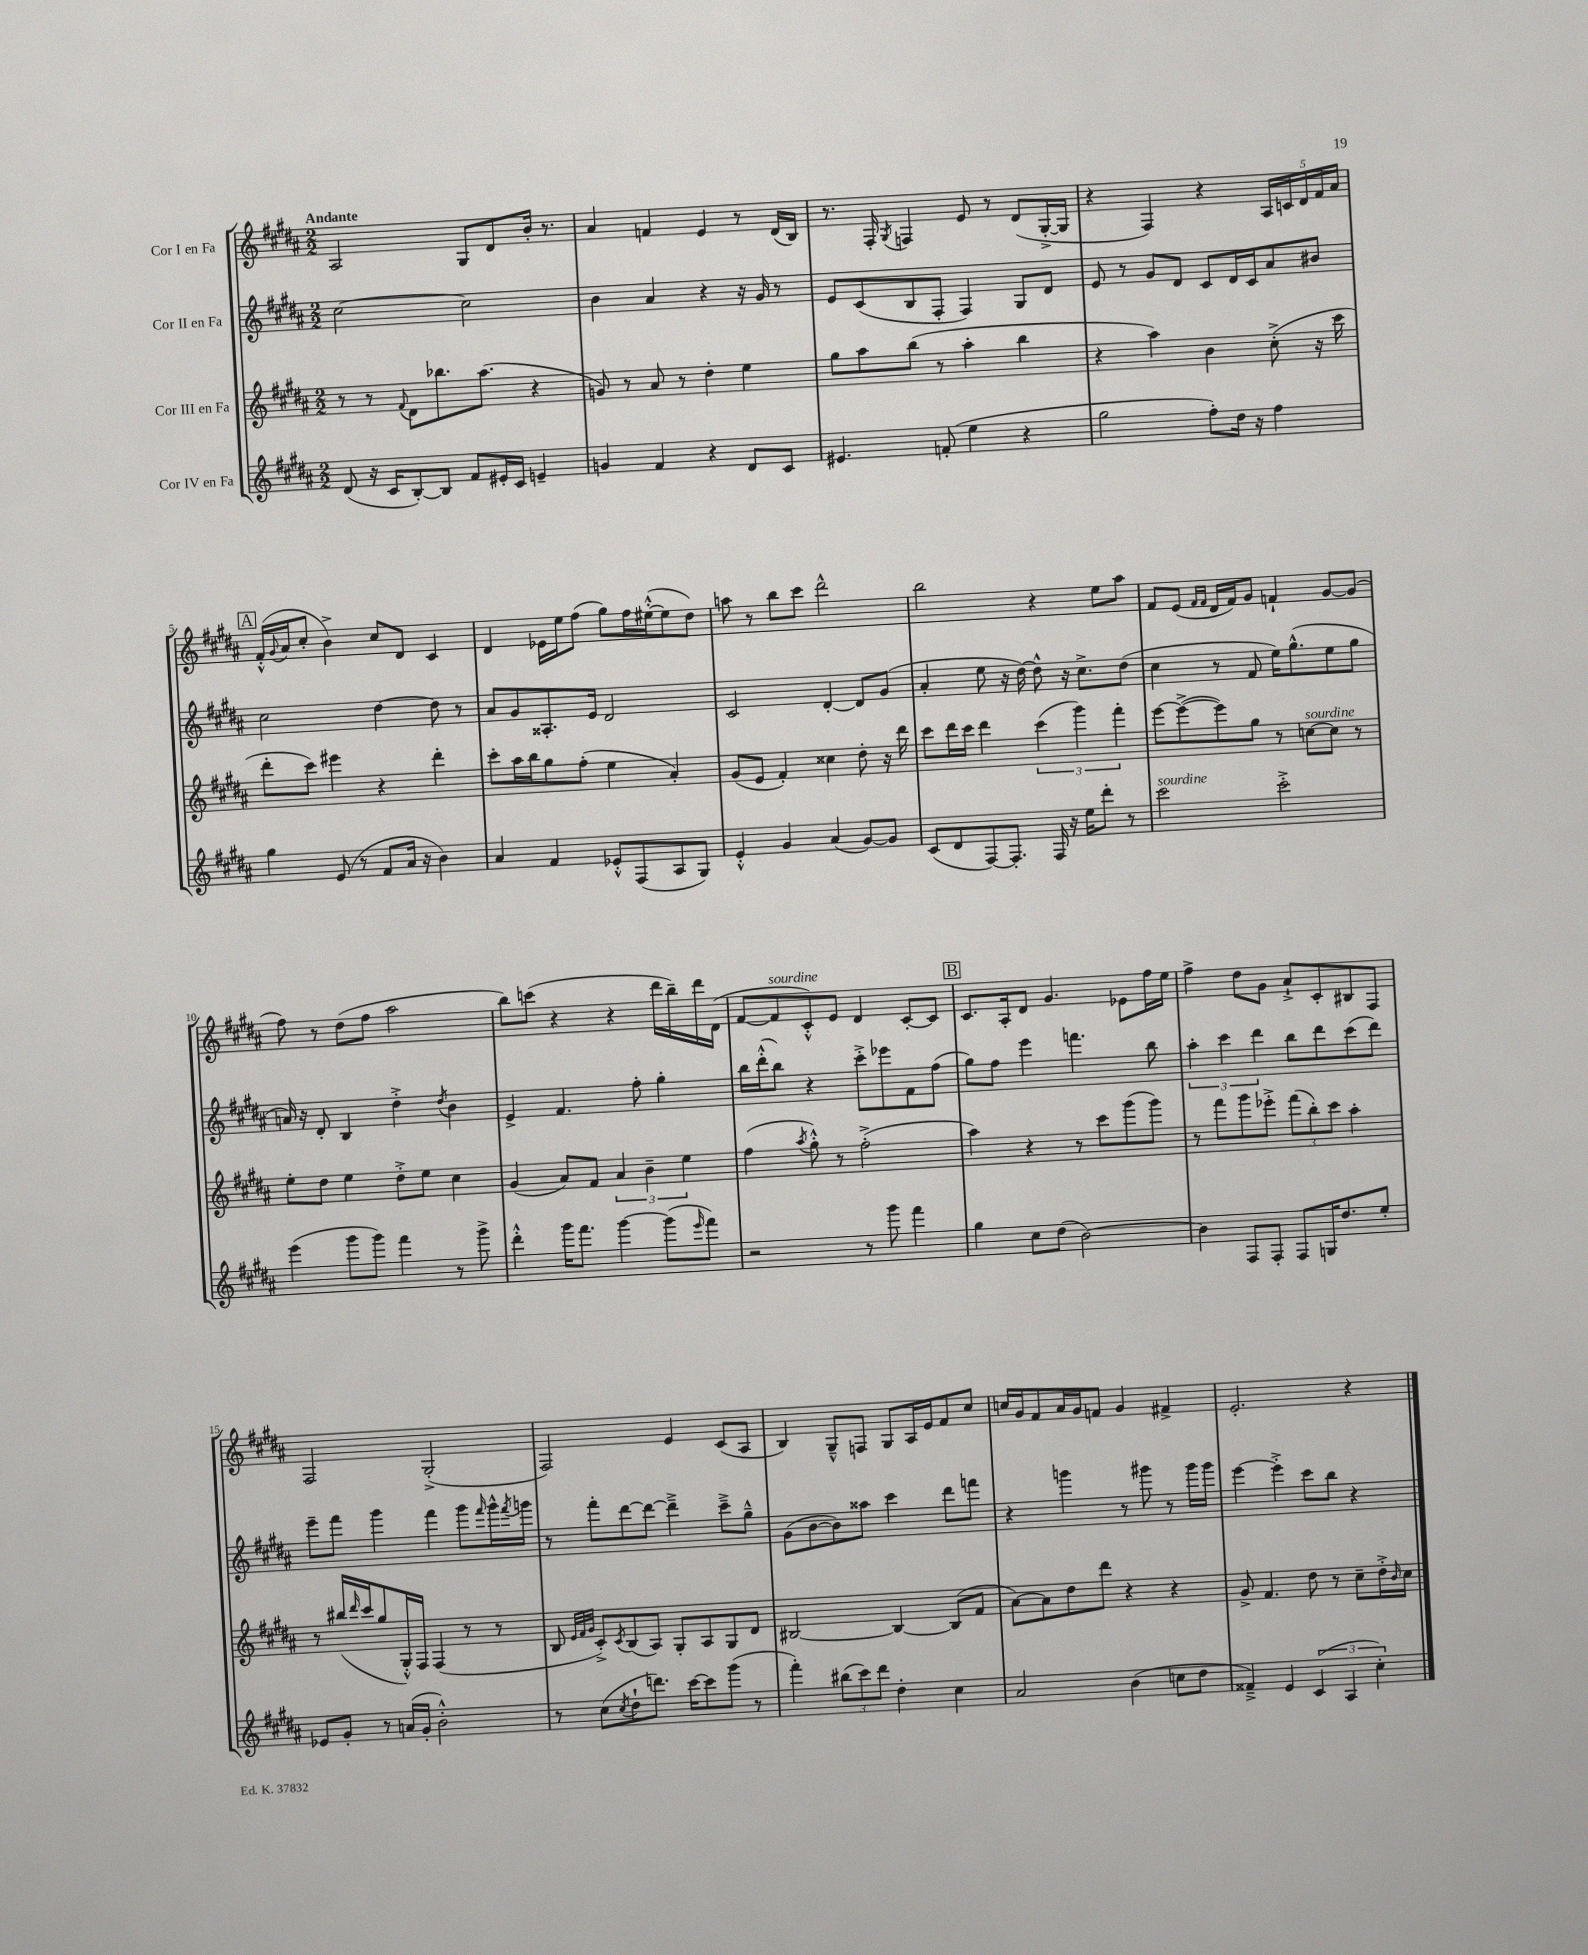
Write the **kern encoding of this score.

**kern	**kern	**kern	**kern
*part4	*part3	*part2	*part1
*staff4	*staff3	*staff2	*staff1
*I"Cor IV en Fa	*I"Cor III en Fa	*I"Cor II en Fa	*I"Cor I en Fa
*clefG2	*clefG2	*clefG2	*clefG2
*k[f#c#g#d#a#]	*k[f#c#g#d#a#]	*k[f#c#g#d#a#]	*k[f#c#g#d#a#]
*M2/2	*M2/2	*M2/2	*M2/2
=1	=1	=1	=1
!	!	!	!LO:TX:a:B:t=Andante
(8d#/	8r	[2cc#\	2A#/
16r	8r	.	.
16c#/KL	.	.	.
.	8qqf#/	.	.
[8B'/)	8d#\L	.	.
8B/J]	8.bb-X\	.	.
8f#/L	.	2cc#\]	8G#/L
.	(8.aa#\J	.	.
16e#X'/L	.	.	8d#/
16c#/JJ	.	.	.
4en~/	4r	.	16b'/Jk
.	.	.	8.r
=2	=2	=2	=2
4gn/	8gn/)	4b\	4a#/
.	8r	.	.
4f#/	8a#/	4a#/	4fn/
.	8r	.	.
4r	4dd#'\	4r	4e/
8d#/L	4ee\	16r	8r
.	.	16g#/	.
8c#/J	.	8r	(16d#/LL
.	.	.	16B/JJ)
=3	=3	=3	=3
4.e#X/	8gg#\L	8e/L	8.r
.	8aa#\	(8c#/	.
.	.	.	16F#'/
.	.	.	8qG#/
.	(8bb\J	8B/	4Fn/
(8fn'/	8r	8F#'/J	.
4ee\	4aa#'\	4F#/)	8e/
.	.	.	8r
4r	4bb\	8G#/L	(8d#/L
.	.	8d#/J	[16G#'^/L
.	.	.	16G#/JJ]
=4	=4	=4	=4
2gg#\	4r	8e/	4r
.	.	8r	.
.	4aa#\)	8g#/L	4F#/)
.	.	8d#/J	.
8ff#'\L)	4b\	8c#/L	4r
16dd#\Jk	.	16d#/L	.
16r	.	16c#/J	.
4ff#\	(8cc#'^\	8a#/	20A#/LL
.	.	.	20cn/
.	.	.	20d#/
.	16r	8b#X/J	.
.	.	.	20f#/
.	16ccc#\	.	.
.	.	.	20a#/JJ
!!LO:LB:g=z
!!LO:REH:place=s1:t=A
=5	=5	=5	=5
4gg#\	8ddd#'\L	2cc#\	(16f#'^^/LL
.	.	.	8qqg#/
.	.	.	16a#/J
.	8ccc#\J)	.	8cc#'/J
(8e/	4eee#X\	.	4b^\)
8r	.	.	.
8f#/L	4r	[4dd#\	8cc#/L
16a#/Jk	.	.	8d#/J
16r	.	.	.
4b\)	4ddd#'\	8dd#\]	4c#/
.	.	8r	.
=6	=6	=6	=6
4a#/	8ccc#'\L	8a#/L	4d#/
.	16aa#\L	8g#/	.
.	16bb\J	.	.
4f#/	8gg#\	8.A##X'/	16e-X\LL
.	.	.	16ee\J
.	(8ff#'\J	.	(8ff#\J
.	.	16e/Jk	.
8e-X'^^/L	4ee\	2d#/	8gg#\L)
(8F#/	.	.	16ff#\L
.	.	.	([16ee#X'^^\J
8A#/	4a#'/)	.	8ee#\]
8G#/J)	.	.	8dd#\J)
=7	=7	=7	=7
4e'^^/	(8g#/L	2c#/	8aan\
.	8e/J	.	8r
4g#/	4f#'/)	.	8bb\L
.	.	.	8ccc#\J
(4a#/	4cc##X\	[4d#'/	2ddd#^^\
[8g#/L)	8dd#'\	8d#/L]	.
8g#/J]	16r	(8g#/J	.
.	16ddd#\	.	.
=8	=8	=8	=8
(8c#/L	8ccc#\L	4a#'/	2bb\
8d#/	16ddd#\L	.	.
.	16ccc#\JJ	.	.
[8F#/)	4ddd#\	8ee\	.
8.F#'/J]	.	16r	.
.	.	[16dd#\)	.
.	(6ccc#\	8dd#^^\]	4r
16F#/	.	.	.
16r	.	16r	.
.	6ggg#\)	.	.
16ee\KL	.	8.cc#^\L	.
8ddd#'\J	.	.	8ee\L
.	6fff#'\	.	.
8r	.	(8dd#\J	8aa#\J
=9	=9	=9	=9
!LO:TX:a:i:t=sourdine	!	!	!
2ccc#\	[8eee\L	4cc#\	8f#/L
.	(8eee^\_	.	(8e/J
.	.	.	16qqf#/LL
.	.	.	16qqf#/JJ
.	8eee\])	8r	16d#/LL
.	.	.	16f#/J)
.	8gg#\J	8f#/	8g#/J
2ccc#'^\	8r	16ee\KL)	4fn`/
.	.	(8.gg#^^\	.
!	!LO:TX:a:i:t=sourdine	!	!
.	[8ccn\L	.	.
.	8cc\J]	8ee\	[8g#/L
.	8r	8gg#\J	(8g#/J]
!!LO:LB:g=z
=10	=10	=10	=10
(4eee\	8ee'\L	16an/)	8ff#\)
.	.	16r	.
.	8dd#\J	8d#'/	8r
8ggg#\L	4ee\	4B/	(8dd#\L
8ggg#\J)	.	.	8ff#\J
4fff#\	8dd#'^\L	4dd#'^\	2aa#\
.	8ee\J	.	.
.	.	8qdd#/	.
8r	4cc#\	4b\	.
8ggg#^\	.	.	.
=11	=11	=11	=11
4ddd#'^^\	(4g#/	4e^/	8bb\L)
.	.	.	(8cccn\J
16ggg#\KL	8a#/L)	4.f#/	4r
8.fff#\J	.	.	.
.	8f#/J	.	.
[4ggg#\	6a#/	.	4r
.	.	8ff#'\	.
.	6b~\	.	.
(8ggg#\L]	.	4gg#'\	16ddd#\LL
.	.	.	16bb~\)
.	6ee\	.	.
16qqeee/	.	.	.
8fff#\J)	.	.	16ddd#\
.	.	.	(16d#\JJ
=12	=12	=12	=12
2r	(4ff#\	16bb\LL	[8f#/L
.	.	(16ddd#'^^\J	.
!	!	!	!LO:TX:a:i:t=sourdine
.	.	8bb\J)	8f#/]
.	8qaa#/	.	.
.	8gg#'^^\)	4r	8c#'^^/)
.	8r	.	8e/J
8r	(2ff#'^\	8ccc#'^\L	4d#/
8ggg#\	.	8eee-X\	.
4fff#\	.	8f#\	[8c#'/L
.	.	(8ff#\J	8c#/J]
!!LO:REH:place=s1:t=B
=13	=13	=13	=13
4gg#\	4aa#\)	8gg#\L)	8.c#/L
.	.	8ff#\J	.
.	.	.	16A#'/k
8cc#\L	4r	4eee\	8d#/J
(8dd#\J	.	.	4.g#/
[2b\)	8r	4.fffn\	.
.	8ccc#\L	.	.
.	(8ggg#\	.	8e-X\L
.	8ggg#\J)	8bb\	16ff#\L
.	.	.	16ee\JJ
=14	=14	=14	=14
4b\]	8r	6aa#'\	4ff#^\
.	8fff#\L	.	.
.	.	6ccc#\	.
8F#/L	8ggg#\	.	8dd#\L
.	.	6ddd#\	.
8F#'/J	8eee-X'^\J	.	8g#\J
8F#/L	(12fff#\L	8bb\L	8a#`^/L
.	12bb'\)	.	.
16Gn/K	.	8ddd#\	8c#'/
.	12ccc#\J	.	.
8.dd#/	.	.	.
.	4aa#'\	(8ccc#\	8B#X/
8ee'/J	.	8ddd#\J)	8F#/J
!!LO:LB:g=z
=15	=15	=15	=15
8e-X/L	8r	8eee~\L	2F#/
8g#'/J	(16bb#X/LL	8fff#\J	.
.	16qqddd#/	.	.
.	16ccc#/J	.	.
8r	8gg#/	4ggg#\	.
(16an/LL	16G#'^^/L)	.	.
16g#'/JJ	16F#/JJ	.	.
2b'^^\)	(4F#/	4fff#\	(2G#'^/
.	8r	8ggg#\L	.
.	.	16qqfff#/	.
.	8r	16ggg#^^\L	.
.	.	8qfff#/	.
.	.	16gggn\JJ	.
=16	=16	=16	=16
8r	8B/	8r	2F#/)
.	32qqe/LLL	.	.
.	32qqf#/	.	.
.	32qqg#/JJJ	.	.
(8cc#\L	8c#'^/L)	8fff#'\L	.
8qcc#/	8qc#/	.	.
8dd#`\	(8B/	[8ddd#\	.
8.dddn\J)	8A#/J)	8ddd#\J_	.
.	8G#'/L	4ddd#~^\]	4e/
[16ccc#\KL	.	.	.
8ccc#\]	8A#/	.	.
(8ggg#\J	8G#/	8ccc#~^\L	(8c#/L
8r	8d#/J	8gg#~^^\J	8A#/J
=17	=17	=17	=17
4fff#'\)	[2B#X/	(8g#\L	4B/)
.	.	[8b\	.
(12bb#X\L	.	8b\])	8G#~^^/L
12ccc#\)	.	.	.
.	.	8aa##X\J	8Fn/J
12ddd#\J	.	.	.
4dd#'\	4B#/_	4ccc#\	8G#/L
.	.	.	16A#/L
.	.	.	16e/J
4cc#\	(8B#/L]	8ddd#\L	8f#/
.	8f#/J	8fffn\J	8cc#/J
=18	=18	=18	=18
2a#/	[8a#\L)	4r	16ccn/LL
.	.	.	16g#/J
.	8a#\]	.	8f#/
.	8dd#\	4gggn\	16a#/L
.	.	.	16g#/J
.	8ddd#\J	.	8fn/J
(4b\	4r	8r	4g#/
.	.	8ggg#X\	.
8ccn\L	4r	8r	4f#X^/
8dd#\J	.	16ggg#\LL	.
.	.	16ggg#\JJ	.
=19	=19	=19	=19
4f##X~^/)	8g#^/	[4eee\	2.e'/
.	4.f#/	.	.
4e/	.	4eee'^\]	.
(6c#/	8dd#\	8ccc#\L	.
.	8r	8bb\J	.
6A#/	.	.	.
.	8cc#~\L	4r	4r
6cc#'\)	.	.	.
.	16dd#'^\L	.	.
.	16qqb/	.	.
.	16cc#\JJ	.	.
==	==	==	==
*-	*-	*-	*-
